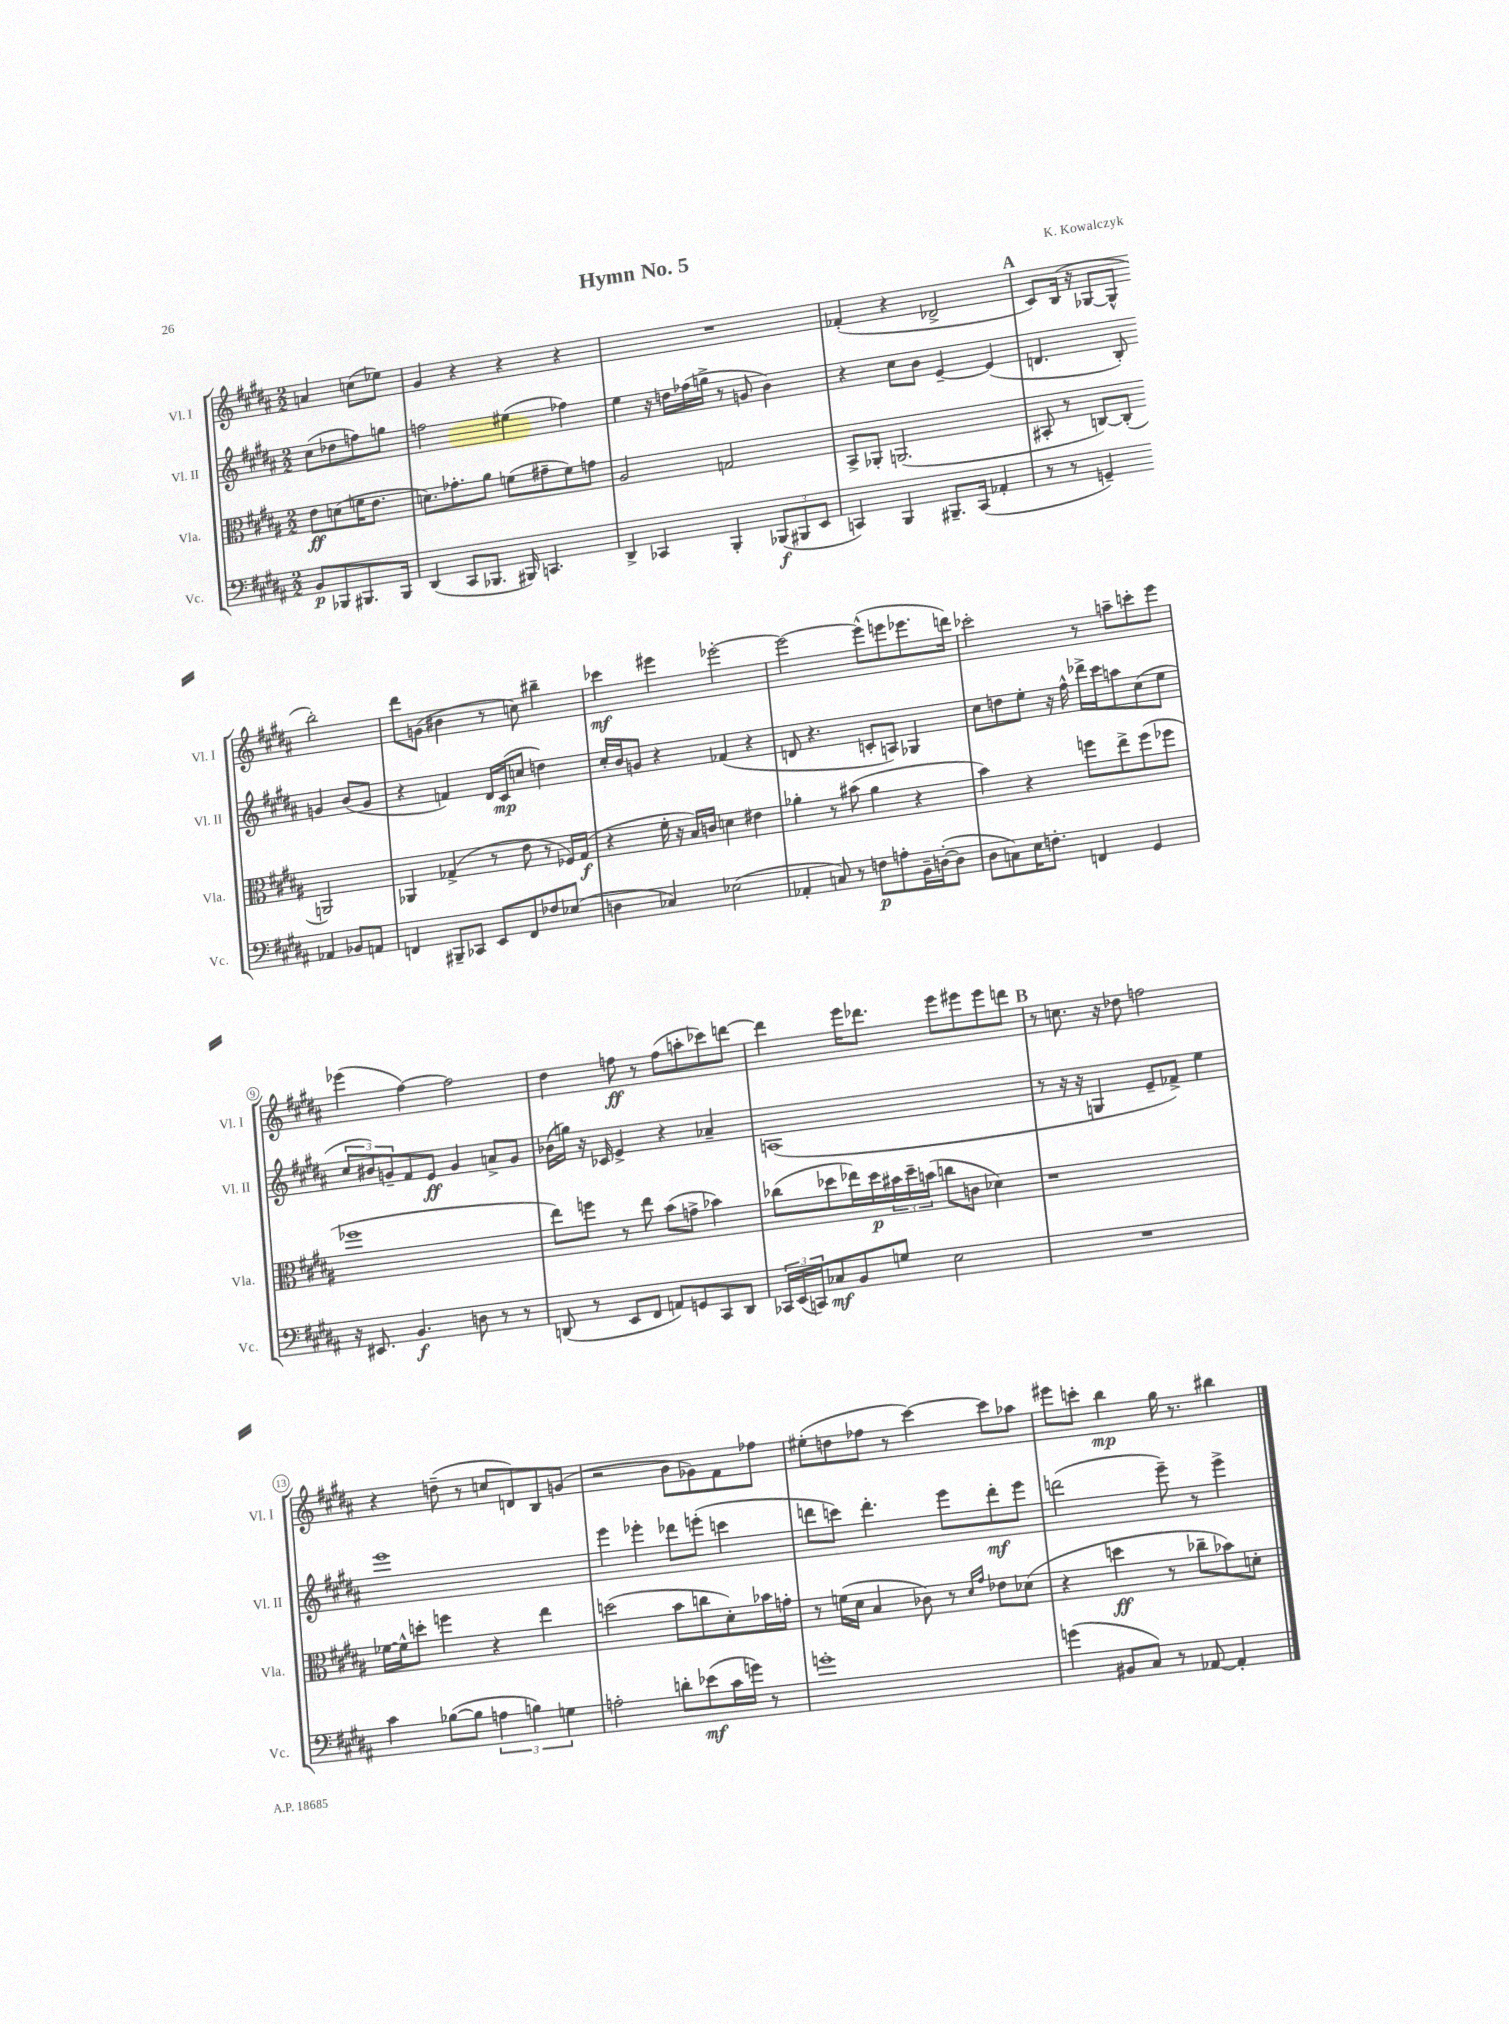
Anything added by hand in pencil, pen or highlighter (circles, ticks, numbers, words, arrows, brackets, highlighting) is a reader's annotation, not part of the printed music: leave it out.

**kern	**kern	**kern	**kern
*staff4	*staff3	*staff2	*staff1
*clefF4	*clefC3	*clefG2	*clefG2
*k[f#c#g#d#a#]	*k[f#c#g#d#a#]	*k[f#c#g#d#a#]	*k[f#c#g#d#a#]
*M2/2	*M2/2	*M2/2	*M2/2
8BB/L	8e\L	(8cc#\L	4a/
8BBB-/	(8d\	8dd-\	.
8.BBB#/	16f\K	8ff\)	(8cc\L
.	8.e\J	.	.
.	.	8gg\J	8ee-\J)
16BBB#/Jk	.	.	.
=	=	=	=
(4DD#/	8.d\L)	2ff\	4g#/
.	8.g-'\	.	.
8CC#/L	.	.	4r
8.BBB-/J	8a#\J	.	.
.	(8f\L	(4ee#\	4r
16BBB#/)	.	.	.
4.CC/	8g#~\	.	.
.	8f\)	4ff-\)	4r
.	8g\J	.	.
=	=	=	=
4DD#^/	2A#/	4ee\	1r
4CC-/	.	16r	.
.	.	16dd\LL	.
.	.	(16ff-\	.
.	.	16gg^\JJ	.
4BBB'/	2G/	8r	.
.	.	8g/	.
(12BBB-/L	.	4b\)	.
12BBB#/	.	.	.
12EE/J	.	.	.
=	=	=	=
4CC/)	8BB^/L	4r	(4f-'/
.	8AA-'/J	.	.
4BBB/	(2.AA/	8cc#\L	4r
.	.	8b\J	.
8.BBB#~/L	.	[4e~/	2d-^/
(16CC/Jk	.	.	.
4AA-'/	.	(4e/]	.
=	=	=	=
8r	8BB#'/	4.d/	8c#/L)
8r	8r	.	(16B/Jk
.	.	.	16r
4GG~/)	[8C/L)	.	[8G-/L
.	(8C'/]J	8B'/)	8G-^^/]J
4AA-/	2AA/)	4g/	2bb'\)
8BB-/L	.	(8b/L	.
8AA/J	.	8g/J	.
=	=	=	=
4FF/	4AA-/	4r	8ddd#\L
.	.	.	(8g\J
8BBB#~/L	(4G-^/	4f/)	4b#\
8CC-/J	.	.	.
8EE/L	8r	16d#/LL	8r
.	.	(16c#/J	.
8FF/	8e\	8cc/J	8cc\)
8F-/	8r	4dd\)	4bb#~\
(8E-/J	16F-/LL)	.	.
.	(16G-/JJ	.	.
=	=	=	=
4D\	4r	16cc#'/LL	4ccc-\
.	.	16b/J	.
.	.	8g/J	.
4C-/)	16f#'\	4r	4eee#\
.	16r	.	.
.	16B/LL)	.	.
.	16c/JJ	.	.
(2E-\	4d\	(4f-/	[2eee-'\
.	4e#\	4r	.
=	=	=	=
4AA-'/	4a-'\	8d/	2eee-\_
.	.	4.r	.
8C/)	8r	.	.
8r	(8b#\	.	.
8F\L	4a-\	8c'/L	(8eee-^^\]L
8A'\	.	8A/J)	8eee\
16BB~\L	4r	4G-/	8.eee-\
([16D'\J	.	.	.
8D\]J	.	.	.
.	.	.	16ddd\Jk)
=	=	=	=
8D#\L	4b\)	8cc#\L	2ccc-'\
8C\)	.	8dd\	.
16E\K	4r	8ee'\J	.
8.F'\J	.	.	.
.	.	16r	.
.	.	16ff#^^\	.
4FF/	8ff\L	16ddd-^\LL	8r
.	.	16ccc#\J	.
.	8ee^\	8aa\	8aa~\L
4GG#/	(8ff\	(8cc#\	8ccc'\
.	8ff-\J	8ee\J	8eee\J
=	=	=	=
16r	1ff-	12cc#/L	(4eee-\
8.EE#/	.	.	.
.	.	12b#/)	.
.	.	12g~/	.
4.BB/	.	8f#/	[4ff#\)
.	.	8e/J	.
.	.	4g/	2ff#\]
8D\	.	.	.
8r	.	8a^/L	.
8r	.	8g/J	.
=	=	=	=
(8DD/	8ee\L)	(16b-\LL	4dd#\
.	.	16gg\JJ)	.
8r	8ff\J	16r	.
.	.	16c-/	.
8EE/L	8r	4e^/	8ff\
8FF#/J	8ee\	.	8r
8AA/L)	(8b\L	4r	(8ff\L
8GG/	8g^\J	.	8aa'\
8CC#/	4b-\)	4a-~/	8ccc-\)
8DD/J	.	.	[8ddd\J
=	=	=	=
24CC-/LL	(8cc-\L	(1A	4ddd\]
(24EE/	.	.	.
24CC/J)	.	.	.
8C-/	8dd-\	.	.
8BB/	16ee-\L)	.	16eee\LK
.	16dd-\	.	8.ddd-\J
8G/J	24b#\	.	.
.	24dd-~\	.	.
.	(24b\JJ	.	.
2E\	8cc\L	.	8eee\L
.	8c\J	.	8eee#\
.	4d-\)	.	8eee#\
.	.	.	8ddd\J
=	=	=	=
1r	1r	8r	8r
.	.	16r	8.cc\
.	.	16r	.
.	.	4G/	.
.	.	.	16r
.	.	.	8dd-\
.	.	8e~/L	2ff\
.	.	8f-^/J)	.
.	.	4ee\	.
=	=	=	=
4c#\	[16f-\LL	1eee	4r
.	16f-^^\]J	.	.
.	8dd'\J	.	.
([8B-\L	4ff\	.	(8dd~\
8B-\]J	.	.	8r
6A\	4r	.	8cc/L
.	.	.	8d/)
6B\)	.	.	.
.	4ee\	.	8B/
6G\	.	.	.
.	.	.	(8g/J
=	=	=	=
2A'\	(2dd\	4eee\	2r
.	.	4eee-'\	.
8d'\L	8b\L	8ddd-\L	8b\L
(8e-\	8cc\	(8eee'\J	8g-\)
16c#\L	8d#'\)	4ccc\	8f#\
16g\JJ)	.	.	.
8r	16b-\L	.	8ff-\J
.	16g'\JJ	.	.
=	=	=	=
1g'	8r	8ddd\L	(8ee#'\L
.	(16f\LL	8ccc\J)	8dd\
.	16d#\JJ	.	.
.	4B/	4.ddd'\	8ff-\J
.	.	.	8r
.	8c-\)	.	[4ccc#\)
.	8r	8eee\L	.
.	16qqd#/LL	.	.
.	16qqg#/JJ	.	.
.	8e-\L	8ddd'\	8ccc#\]L
.	(8d-\J	8eee\J	8aa-\J
=	=	=	=
(4g\	4r	(2ddd\	8eee#\L
.	.	.	8ccc'\J
8BB#/L	4dd\	.	4bb\
8C#/J)	.	.	.
8r	8r	8eee~\)	16gg#\
.	.	.	8.r
[8AA-/	8cc-~\L	8r	.
4AA-'/]	8b-\)	4eee^\	4bb#\
.	8d'\J	.	.
==	==	==	==
*-	*-	*-	*-
